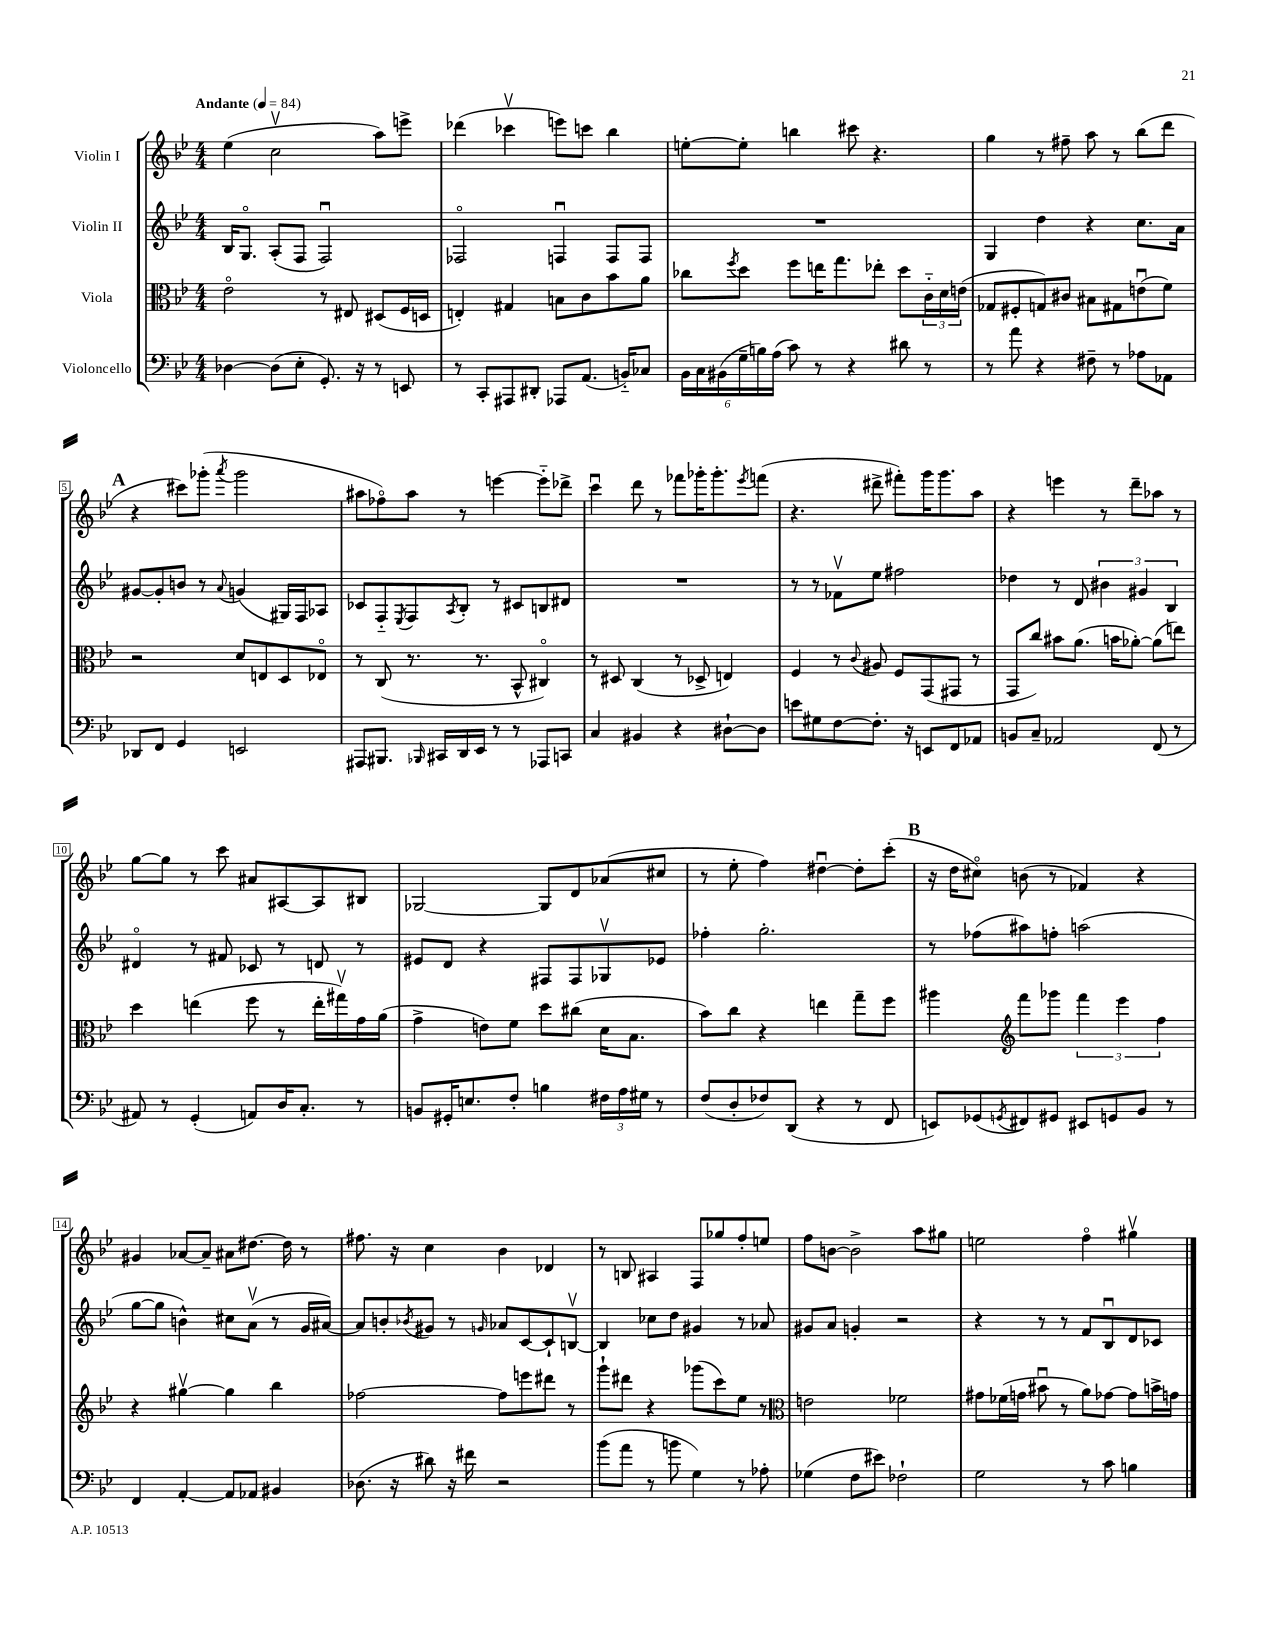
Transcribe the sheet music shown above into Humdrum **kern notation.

**kern	**kern	**kern	**kern
*staff4	*staff3	*staff2	*staff1
*clefF4	*clefC3	*clefG2	*clefG2
*k[b-e-]	*k[b-e-]	*k[b-e-]	*k[b-e-]
*M4/4	*M4/4	*M4/4	*M4/4
*MM84	*MM84	*MM84	*MM84
[4D-\	2e-o\	16B-/LK	(4ee-\
.	.	8.Go/J	.
(8D-\]L	.	(8A'/L	2ccv\
8E-'\J	.	8F/J	.
8.GG'/)	8r	2Fu/)	.
.	8E#/	.	.
16r	.	.	.
8r	(8D#/L	.	8aa\L)
8EE/	16F/L	.	8eee^\J
.	16D/JJ	.	.
=	=	=	=
8r	4E'/)	2F-o/	(4ddd-\
8CC'/L	.	.	.
8AAA#/	4G#/	.	4ccc-v\
8DD#'/J	.	.	.
8AAA-/L	8B\L	4Fu/	8eee\L)
(8.AA/J	8c\	.	8ccc\J
.	8b-\	8F/L	4bb-\
16BB'~/LK)	.	.	.
8C-/J	8a\J	8F/J	.
=	=	=	=
24BB-\LL	8cc-\L	1r	[8ee'\L
24C\	.	.	.
(24BB#\	.	.	.
.	8qff/	.	.
24G~\	8dd\J	.	8ee'\]J
24B\)	.	.	.
(24A\JJ	.	.	.
8c\)	8ff\L	.	4bb\
8r	16ee\K	.	.
.	8.gg\	.	.
4r	.	.	8ccc#\
.	8ee-'\J	.	4.r
8d#\	8dd\L	.	.
8r	24c'~\L	.	.
.	24d\	.	.
.	(24e\JJ	.	.
=	=	=	=
8r	8G-/L	4G/	4gg\
8a\	8F#'/	.	.
4r	8G/)	4dd\	8r
.	8c#/J	.	8ff#~\
8F#~\	8B#\L	4r	8aa\
8r	8G#\	.	8r
8A-\L	(8eu\	8.cc\L	(8bb-\L
8AA-\J	8f\J)	.	8ddd\J
.	.	16a\Jk	.
=	=	=	=
8DD-/L	2r	[8g#/L	4r
8FF/J	.	8g#'/]	.
4GG/	.	8b/J	8ccc#\L)
.	.	8r	(8ggg-'\J
.	.	8qqa/	8qaaa/
2EE/	8d/L	(4g/	2ggg-\
.	8E/	.	.
.	8D/	16G#/LL)	.
.	.	16F/J	.
.	8E-o/J	8A-/J	.
=	=	=	=
8AAA#/L	8r	8c-/L	8aa#\L
8.BBB#/J	(8C/	8F'~/	8ff-o\)
.	.	8qE-/	.
.	8.r	8F/	8aa#\J
16qqBBB-/	.	.	.
16CC#/LL	.	.	.
.	.	8qA/	.
16DD/	.	8B-'/J	8r
16EE-/JJ	8.r	.	.
8r	.	8r	[4eee\
8r	8BB-^^/	8c#/L	.
8AAA-/L	4C#o/)	8B/	8eee'~\]L
8CC/J	.	8d#/J	8ddd-^\J
=	=	=	=
4C/	8r	1r	4cccu\
.	8D#/	.	.
4BB#/	(4C/	.	8ddd\
.	.	.	8r
4r	8r	.	8fff-\L
.	8D-^/	.	16ggg-'\K
.	.	.	8.ggg-'\
[8D#`\L	4E/)	.	.
.	.	.	8qeee-/
8D#\]J	.	.	(8fff\J
=	=	=	=
8e\L	4F/	8r	4.r
8G#\	.	8r	.
[8F\	8r	8f-v\L	.
.	8qqc/	.	.
8.F'\]J	8A#/	8ee-\J	8ddd#^\
.	8F/L	2ff#\	8fff#'\L)
16r	.	.	.
8EE/L	(8GG/	.	16ggg\K
.	.	.	8.ggg\
8FF/	8GG#/J	.	.
8AA-/J	8r	.	8aa\J
=	=	=	=
8BB/L	8GG/L	4dd-\	4r
8C~/J	8cc/J)	.	.
2AA-/	8b#\L	8r	4eee\
.	(8.a\J	8d/	.
.	.	6b#\	8r
.	16b\LK	.	.
.	[8a-'\J)	.	8ddd~\L
.	.	6g#/	.
(8FF/	(8a-\]L	.	8aa-\J
.	.	6B-/	.
8r	8ee\J)	.	8r
=	=	=	=
8AA#/)	4dd\	4d#o/	[8gg\L
8r	.	.	8gg\]J
(4GG'/	(4ee\	8r	8r
.	.	8f#/	8ccc\
8AA/L)	8ff\	8c-/	8a#/L
16D/K	8r	8r	[8A#/
8.C'/J	.	.	.
.	16ee'\LL	8d/	8A#/]
.	16gg#v\)	.	.
8r	16g\	8r	8B#/J
.	(16a\JJ	.	.
=	=	=	=
8BB/L	4g^\	8e#/L	[2G-/
16GG#'/K	.	8d/J	.
8.E/	.	.	.
.	8e\L)	4r	.
8F'/J	8f\J	.	.
4B\	8dd\L	8F#/L	8G-/]L
.	(8cc#\J	8F#/	8d/
24F#\LL	16d\LK	8G-v/	(8a-/
24A\	.	.	.
.	8.B-\J	.	.
24G#\JJ	.	.	.
8r	.	8e-/J	8cc#/J
=	=	=	=
(8F/L	8b-\L)	4ff-'\	8r
8D'/	8cc\J	.	8ee-'\
8F-/)	4r	2.gg'\	4ff\)
(8DD/J	.	.	.
4r	4ee\	.	[4dd#u\
8r	8gg~\L	.	8dd#'\]L
8FF/	8ff\J	.	(8ccc'\J
=	=	=	=
8EE/L)	4aa#\	8r	16r
.	.	.	16dd\LK
(8GG-/	.	(8ff-\L	8cc#o\J)
*	*clefG2	*	*
8qGG/	.	.	.
8FF#/)	8fff\L	8aa#\)	(8b\
8GG#/J	8ggg-\J	8ff'\J	8r
8EE#/L	6fff\	(2aa\	4f-/)
8GG/	.	.	.
.	6eee-\	.	.
8BB-/J	.	.	4r
.	6ff\	.	.
8r	.	.	.
=	=	=	=
4FF/	4r	[8gg\L	4g#/
.	.	8gg\]J	.
[4AA'/	[4gg#v\	4b^^\)	[8a-/L
.	.	.	8a-~/]J
8AA/]L	4gg#\]	8cc#\L	8a#\L
8AA-/J	.	(8av\J	[8.dd#\J
4BB#/	4bb-\	8r	.
.	.	.	16dd#\]
.	.	16g/LL	8r
.	.	[16a#/JJ)	.
=	=	=	=
(8.D-\	[2ff-\	8a#/]L	8.ff#\
.	.	8b'/	.
16r	.	.	16r
.	.	8qb-/	.
8d#\)	.	8g#/J	4cc\
16r	.	8r	.
16f#\	.	.	.
.	.	16qqg/	.
2r	8ff-\]L	8a-/L	4b-\
.	8eee\	[8c/	.
.	8ddd#\J	8c`/]	4d-/
.	8r	[8Bv/J	.
=	=	=	=
(8b-\L	8ggg`\L	4B/]	8r
8a\J	8ddd#\J	.	8B/
8r	4r	8cc-\L	4A#/
8b\	.	8dd\J	.
4G\)	(8ggg-\L	4g#/	8F/L
.	8ccc\)	.	8gg-/
8r	8ee-\J	8r	8ff'/
8A-'\	8r	8a-/	8ee/J
=	=	=	=
*	*clefC3	*	*
(4G-\	2e\	8g#/L	8ff\L
.	.	8a/J	[8b\J
8F\L	.	4g'/	2b^\]
8e#\J)	.	.	.
2F-`\	2f-\	2r	.
.	.	.	8aa\L
.	.	.	8gg#\J
=	=	=	=
2G\	8g#\L	4r	2ee\
.	(16f-\L	.	.
.	16g\JJ	.	.
.	8b#u\	8r	.
.	8r	8r	.
8r	8a\L)	8f/L	4ffo\
8c\	[8g-\J	8B-u/	.
4B\	8g-\]L	8d/	4gg#v\
.	16b^\L	8c-/J	.
.	16g\JJ	.	.
==	==	==	==
*-	*-	*-	*-
